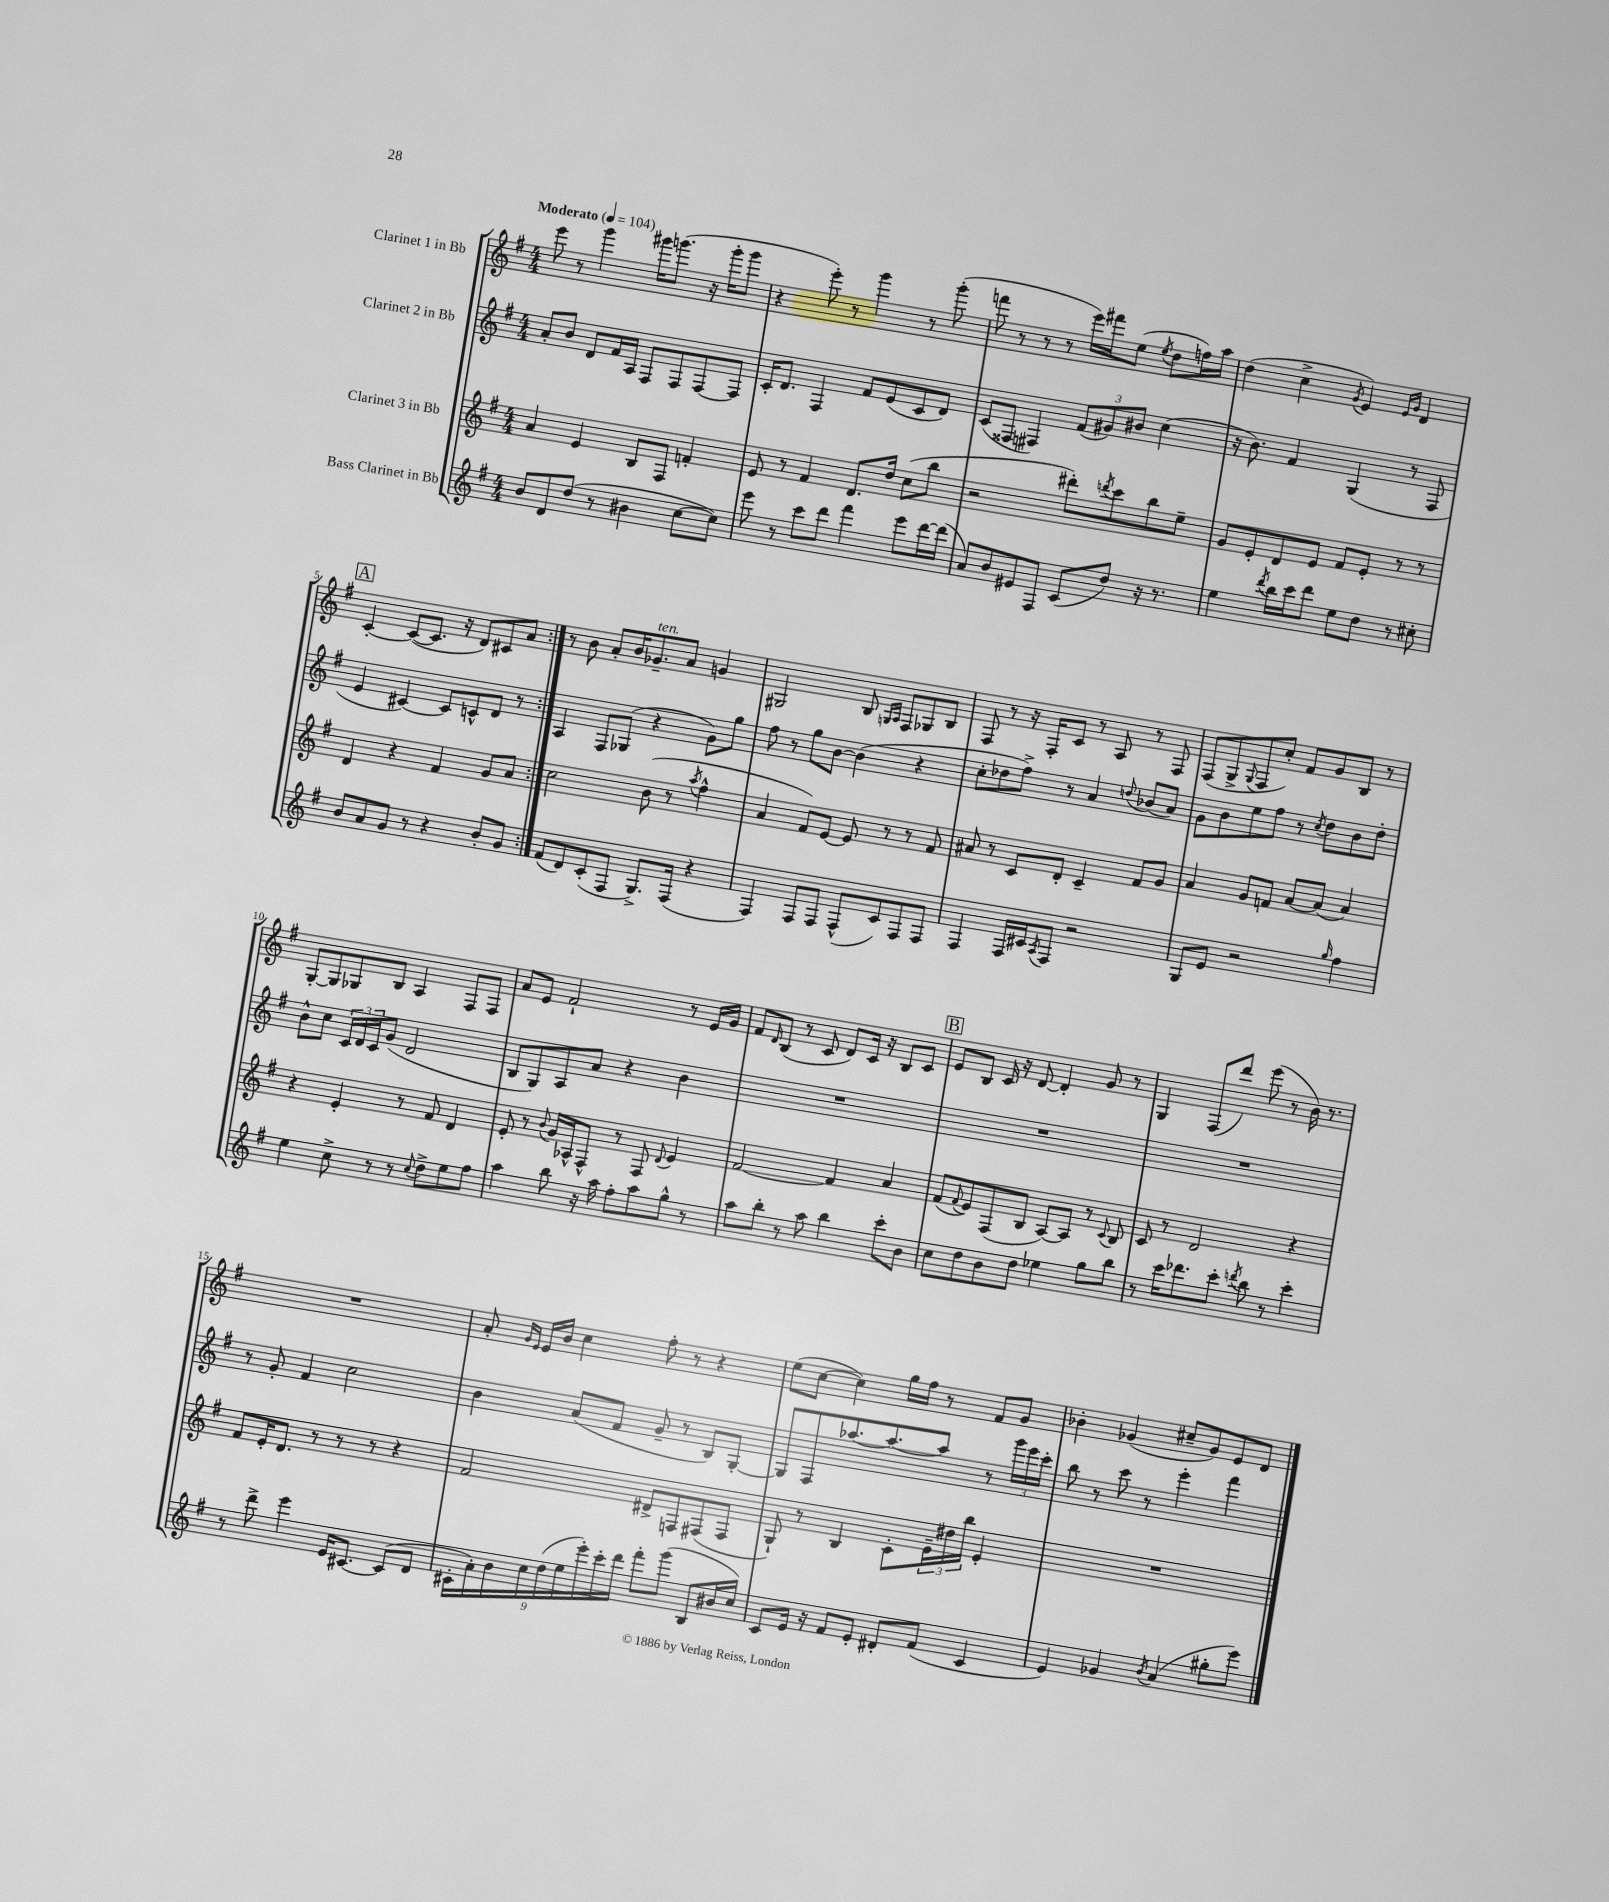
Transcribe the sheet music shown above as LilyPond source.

<<
\new StaffGroup <<
\new Staff = "s0" \with { instrumentName = "Clarinet 1 in Bb" } {
    \clef treble \key g \major \numericTimeSignature \time 4/4 \tempo "Moderato" 4 = 104
    \repeat volta 2 { e'''8 r8 g'''4 gis'''16 g'''8.( r16 g'''16-. g'''8 |
    r4 e'''8-.) r8 g'''4 r8 g'''8-.( |
    f'''8 r8 r8 r8 e'''16) fis'''16 e''8( \acciaccatura { e''8 } d''8 f''16) a''16 |
    d''4( c''4-> \acciaccatura { g'8 } e'4) \grace { e'16 g'16 } d'4 |
    \mark \markup { \box "A" } c'4~-. c'8~( c'8. r16 d'8) cis'8 a'8 | }
    r8 b'8 a'8-. b'16 ges'8.--^\markup { \italic "ten." } a'8 g'4 |
    gis2 b8 \grace { g16 a16 } fis8 ges8 b8 |
    fis8 r8 r16 fis16-. c'8 r8 a8 r8 fis8 |
    fis8( g8-> \appoggiatura { g8 } fis8 c''8-.) fis'8 g'8 b8 r8 |
    g8~-. g8 ges8 b8 a4 fis8 fis8 |
    a'8 e'8 fis'2-! r8 e'16 g'16 |
    fis'8 \grace { d'16 } b8( r8 c'8 d'8) c'16 r16 b8 c'8 |
    \mark \markup { \box "B" } e'8 b8 c'16 r16 d'8~ d'4-. g'8 r8 |
    g4 fis8( d'''8) e'''8( r8 b'16) r8. |
    R1 |
    a'8-. \grace { g'16 e'16 } e'16 b'16 c''4 fis''8-. r8 r4 |
    e''8( c''8~ c''4) g''16 fis''16 r8 fis'8 g'8 |
    bes'4-. ges'4( cis''8-- ges'8) e'8 d'8 \bar "|." |
}
\new Staff = "s1" \with { instrumentName = "Clarinet 2 in Bb" } {
    \clef treble \key g \major \numericTimeSignature \time 4/4
    \repeat volta 2 { a'8-. b'8 d'8 fis'16 a16 fis8 fis8 fis8~ fis8 |
    c'16-. d'8. fis4 fis'8 e'8( c'8 d'8) |
    c'8( fisis8 fis4) \tuplet 3/2 { fis'8( gis'8) bis'8 } c''4( |
    r16 b'8.) fis'4 g4( r8 fis8 |
    \mark \markup { \box "A" } e'4 cis'4~) cis'8 c'8-^ d'8 r8 | }
    a4 fis8 ges8( r4 g'8) g''8 |
    fis''8 r8 g''8 b'8~ b'4( r4 |
    c''8-. des''8 fis''8->) r8 a'4 \appoggiatura { d''8 } bes'8( a'8) |
    g'8 b'8 e''8 fis''8 r8 \acciaccatura { c''8 } d''8 b'8 d''8-. |
    b'8-^ c''8 \tuplet 3/2 { c'16 d'16 c'16 } g'8( d'2 |
    b8 g8) a8 a'8 r4 b'4 |
    R1 |
    \mark \markup { \box "B" } R1 |
    R1 |
    r8 g'8-. fis'4 c''2 |
    b'4 a'8( fis'8 g'8-- r8 b8) g8~-. |
    g8 fis8 aes''8.~ aes''8.~ aes''8 r8 \tuplet 3/2 { g'''16 e'''16 c'''16-. } |
    b''8 r8 c'''8 r8 e'''4-. fis'''4 \bar "|." |
}
\new Staff = "s2" \with { instrumentName = "Clarinet 3 in Bb" } {
    \clef treble \key g \major \numericTimeSignature \time 4/4
    \repeat volta 2 { a'4 e'4 b8 fis8 f'4-. |
    e'8 r8 fis'4 d'8. d''16 c''8( b''8 |
    r2 dis'''8-.) \acciaccatura { d'''8 } c'''8 b''8 e''8-- |
    g'8 e'8-. d'8 e'8 fis'8 e'8-. r8 r8 |
    \mark \markup { \box "A" } d'4 r4 fis'4 g'8 a'8 | }
    c''2 b'8( r8 \acciaccatura { a''8 } fis''4-^ |
    a'4 fis'8) e'8~ e'8 r8 r8 fis'8 |
    ais'8 r8 c'8 d'8-. c'4-- fis'8 g'8 |
    a'4 g'8 f'8 a'8~ a'8( a'4) |
    r4 e'4-. r8 fis'8 d'4 |
    e'8-. r8 \appoggiatura { b'8 } g'16 aes16-^ fis8-^ r8 fis8 \appoggiatura { d'8 } e'4 |
    fis'2~ fis'4 a'4 |
    \mark \markup { \box "B" } fis'8( \appoggiatura { fis'8 } e'8) fis8( b8 a8~) a8 r8 \appoggiatura { c'8 } b8 |
    c'8 r8 d'2 r4 |
    fis'8 e'16-. d'8. r8 r8 r8 r4 |
    fis'2 dis'8-> f8 fis8( fis8 |
    g8-!) r8 b4 c'8-. \tuplet 3/2 { e'16-- dis''16 b''16 } e'4-. |
    R1 \bar "|." |
}
\new Staff = "s3" \with { instrumentName = "Bass Clarinet in Bb" } {
    \clef treble \key g \major \numericTimeSignature \time 4/4
    \repeat volta 2 { b'8 d'8 d''8( r8 bis'4 c''8~ c''8) |
    e'''8 r8 c'''8 d'''8 fis'''4 e'''8 d'''16~ d'''16( |
    a'8) b'8 eis'8 fis8 c'8( d''8) r16 r8. |
    e''4 \acciaccatura { d'''8 } b''16 c'''16 d'''8 e''8 d''8 r8 cis''8-. |
    \mark \markup { \box "A" } b'8 a'8 g'8 r8 r4 b'8-. g'8 | }
    fis'8( d'8) c'8-.( fis8 g8.->) fis16( r4 |
    fis4) fis8 fis8 fis8-^( c'8) fis8 fis8 |
    fis4 fis16 cis'16 \acciaccatura { a8 } fis8 r2 |
    g8 e'8 r2 \grace { g''16 } fis''4 |
    e''4 c''8-> r8 r8 \appoggiatura { c''8 } d''8-> e''8 fis''8 |
    a''4 b''8 r16 a''16 fis''8-. a''8 g''8-^ r8 |
    a''8 b''8-. r8 a''8 b''4 c'''8-. b'8 |
    \mark \markup { \box "B" } c''8 d''8 b'8 d''8 ees''4 g''8 b''8 |
    r8 c'''16 des'''8. c'''8-. \acciaccatura { d'''8 } b''8 r8 c'''4-. |
    r8 d'''8-> e'''4 e'16 cis'8.~ cis'8( d'8 |
    \tuplet 9/8 { cis'16-. a'16-.) b'16 c''16 d''16( e''16 e'''16-.) c'''16-. d'''16 } fis'''8-. g'''8( b8 bis'16 c''16) |
    c'8 e'16 r16 fis'8 e'8-. dis'8-. fis'8( c'4 |
    e'4) ges'4 \acciaccatura { b'8 } a'4( gis''8-. e'''8) \bar "|." |
}
>>
>>
